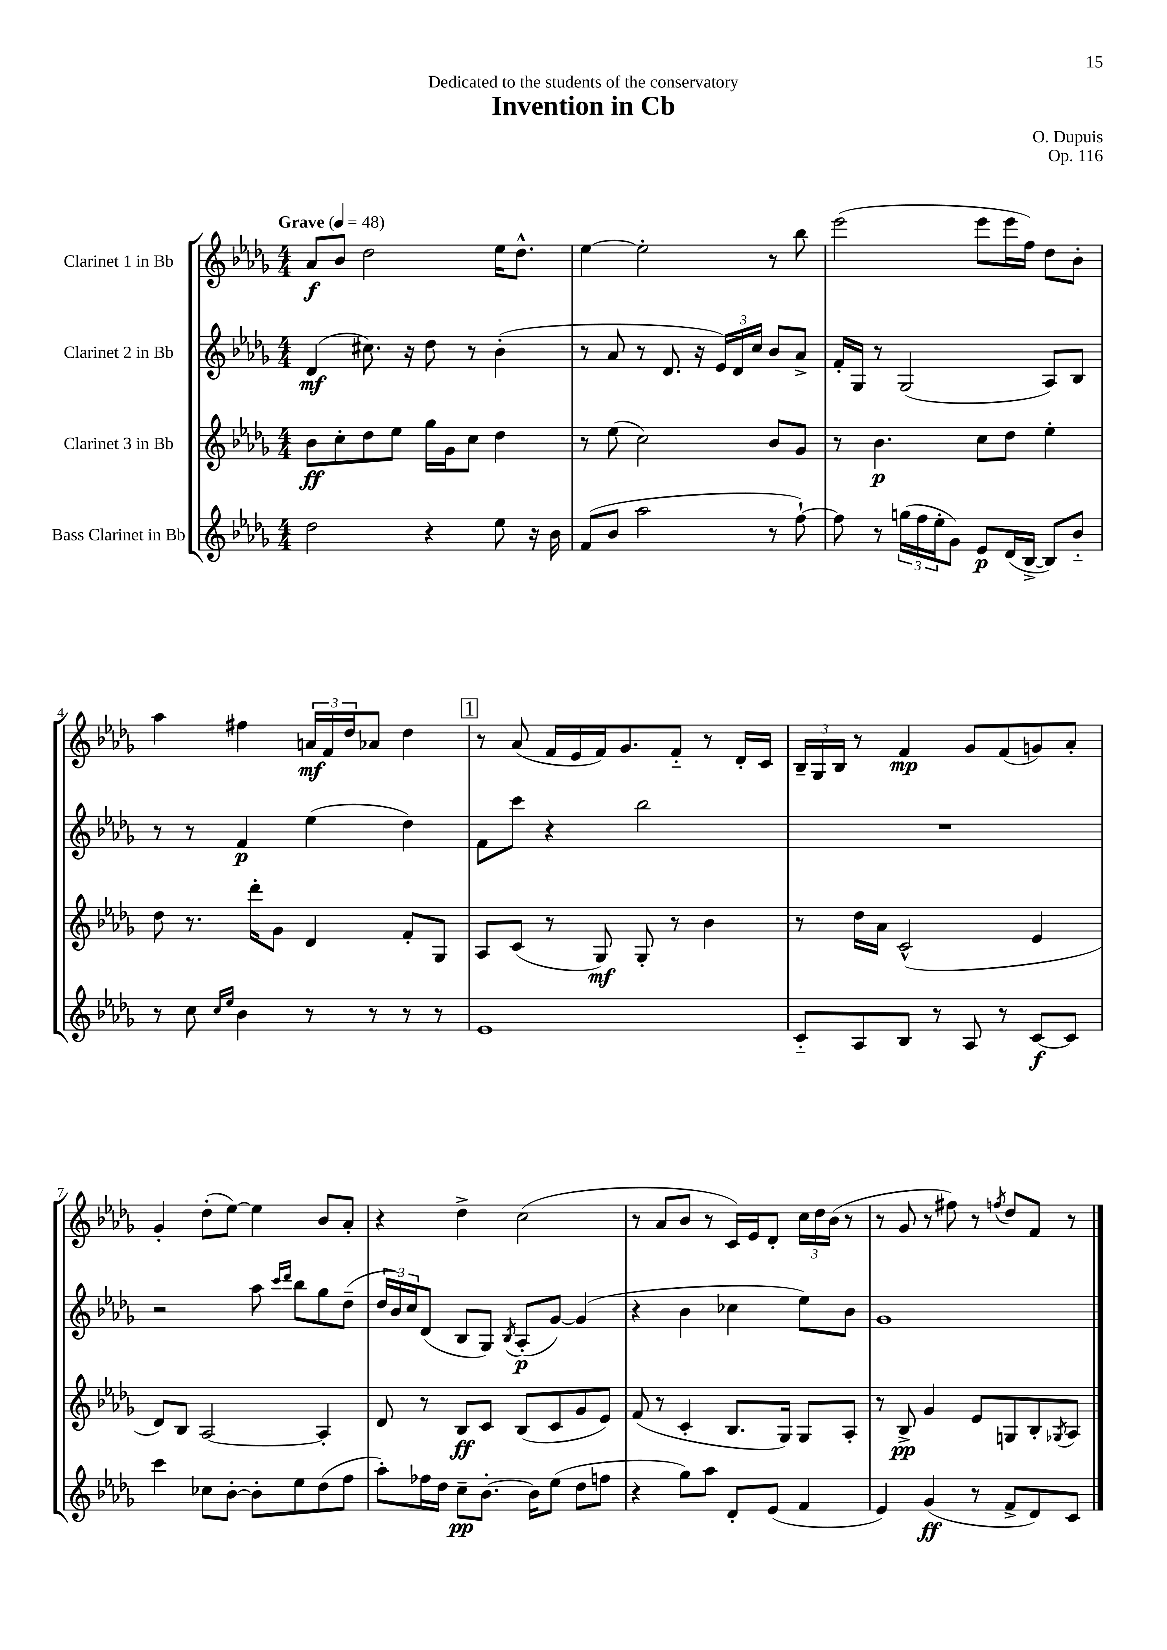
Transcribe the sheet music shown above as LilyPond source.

\header { title = "Invention in Cb" composer = "O. Dupuis" dedication = "Dedicated to the students of the conservatory" opus = "Op. 116" }
<<
\new StaffGroup <<
\new Staff = "s0" \with { instrumentName = "Clarinet 1 in Bb" } {
    \clef treble \key des \major \numericTimeSignature \time 4/4 \tempo "Grave" 4 = 48
    aes'8\f bes'8 des''2 ees''16 des''8.-^ |
    ees''4~ ees''2-. r8 bes''8 |
    ees'''2( ees'''8 ees'''16 f''16) des''8 bes'8-. |
    aes''4 fis''4 \tuplet 3/2 { a'16\mf f'16 des''16 } aes'8 des''4 |
    \mark \markup { \box "1" } r8 aes'8( f'16 ees'16 f'16) ges'8. f'8-_ r8 des'16-. c'16 |
    \tuplet 3/2 { bes16-- ges16 bes16 } r8 f'4\mp ges'8 f'8( g'8) aes'8-. |
    ges'4-. des''8-.( ees''8~) ees''4 bes'8 aes'8-. |
    r4 des''4-> c''2( |
    r8 aes'8 bes'8 r8 c'16) ees'16 des'8-. \tuplet 3/2 { c''16 des''16 bes'16( } r8 |
    r8 ges'8 r8 fis''8) r8 \acciaccatura { f''8 } des''8 f'8 r8 \bar "|." |
}
\new Staff = "s1" \with { instrumentName = "Clarinet 2 in Bb" } {
    \clef treble \key des \major \numericTimeSignature \time 4/4
    des'4\mf( cis''8.) r16 des''8 r8 bes'4-.( |
    r8 aes'8 r8 des'8. r16 \tuplet 3/2 { ees'16) des'16 c''16 } bes'8 aes'8-> |
    f'16-. ges16 r8 ges2( aes8) bes8 |
    r8 r8 f'4\p ees''4( des''4) |
    \mark \markup { \box "1" } f'8 c'''8 r4 bes''2 |
    R1 |
    r2 aes''8 \grace { c'''16 des'''16 } bes''8 ges''8 des''8--( |
    \tuplet 3/2 { des''16 bes'16) c''16 } des'8( bes8 ges8) \acciaccatura { bes8 } aes8-.\p( ges'8~) ges'4( |
    r4 bes'4 ces''4 ees''8) bes'8 |
    ges'1 \bar "|." |
}
\new Staff = "s2" \with { instrumentName = "Clarinet 3 in Bb" } {
    \clef treble \key des \major \numericTimeSignature \time 4/4
    bes'8\ff c''8-. des''8 ees''8 ges''16 ges'16 c''8 des''4 |
    r8 ees''8( c''2) bes'8 ges'8 |
    r8 bes'4.\p c''8 des''8 ees''4-. |
    des''8 r8. des'''16-. ges'8 des'4 f'8-. ges8 |
    \mark \markup { \box "1" } aes8 c'8( r8 ges8\mf) ges8-. r8 bes'4 |
    r8 des''16 aes'16 c'2-^( ees'4 |
    des'8) bes8 aes2~ aes4-. |
    des'8 r8 bes8\ff c'8 bes8( c'8 ges'8 ees'8) |
    f'8( r8 c'4-. bes8. ges16) ges8 aes8-. |
    r8 bes8->\pp ges'4 ees'8 g8 bes8-. \acciaccatura { ges8 } aes8 \bar "|." |
}
\new Staff = "s3" \with { instrumentName = "Bass Clarinet in Bb" } {
    \clef treble \key des \major \numericTimeSignature \time 4/4
    des''2 r4 ees''8 r16 bes'16 |
    f'8( bes'8 aes''2 r8 f''8~-!) |
    f''8 r8 \tuplet 3/2 { g''16( f''16 ees''16-. } ges'8) ees'8\p des'16( bes16~-> bes8) bes'8-_ |
    r8 c''8 \grace { c''16 ees''16 } bes'4 r8 r8 r8 r8 |
    \mark \markup { \box "1" } ees'1 |
    c'8-_ aes8 bes8 r8 aes8 r8 c'8~\f c'8 |
    c'''4 ces''8 bes'8~-. bes'8-. ees''8 des''8( f''8 |
    aes''8-.) fes''16 des''16 c''8--\pp bes'8.~-. bes'16 ees''8( des''8 f''8 |
    r4 ges''8) aes''8 des'8-. ees'8( f'4 |
    ees'4) ges'4\ff( r8 f'8-> des'8) c'8 \bar "|." |
}
>>
>>
